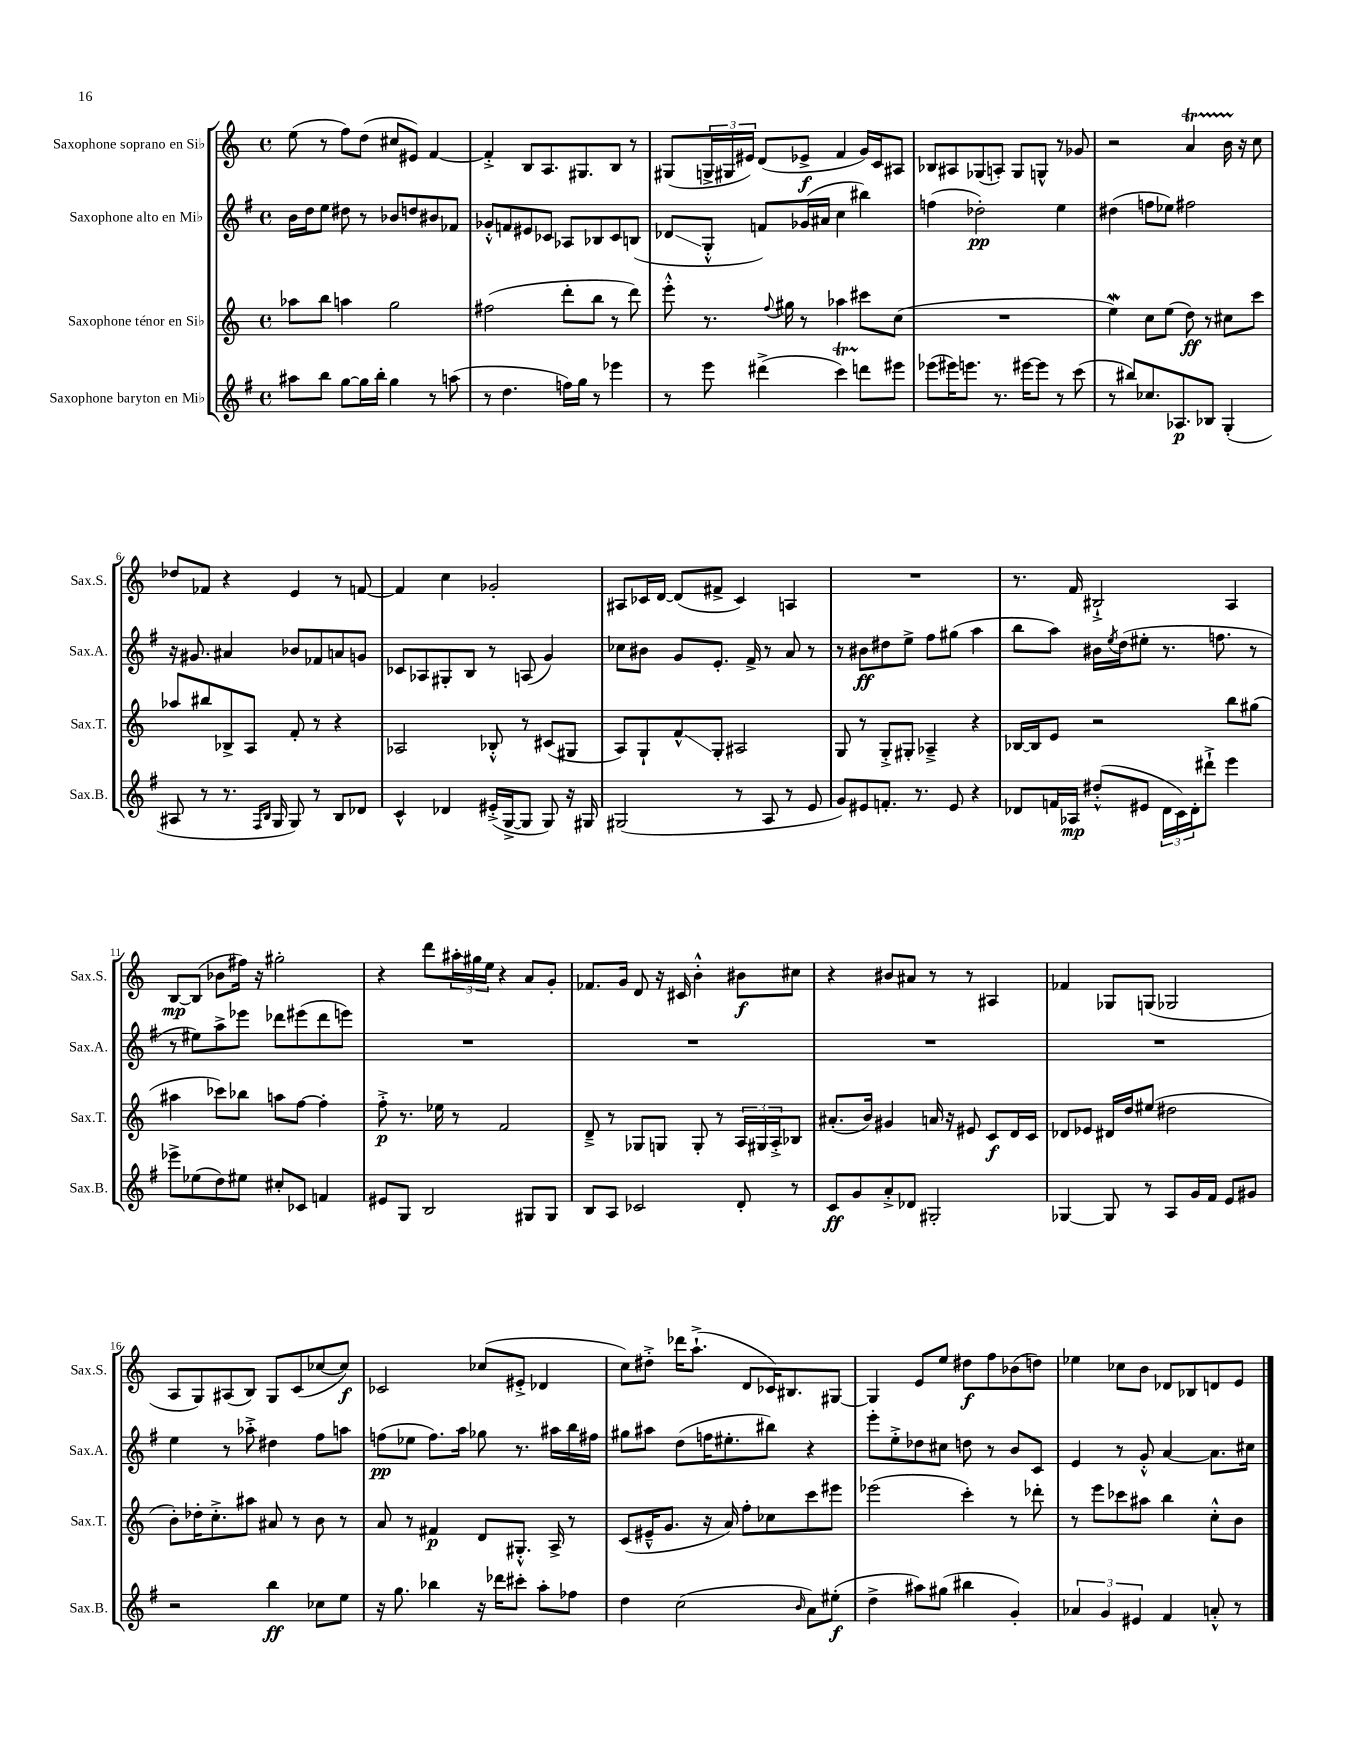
<<
\new StaffGroup <<
\new Staff = "s0" \with { instrumentName = "Saxophone soprano en Sib" shortInstrumentName = "Sax.S." } {
    \clef treble \key c \major \defaultTimeSignature \time 4/4
    e''8( r8 f''8) d''8( cis''8 eis'8) f'4~ |
    f'4-.-> b8 a8. gis8. b8 r8 |
    gis8( \tuplet 3/2 { g16-> gis16 eis'16) } d'8( ees'8->\f f'4 g'16) c'16 ais8 |
    bes8 ais8 ges8( a8-.) ges8 g8-^ r8 ges'8 |
    r2 a'4\startTrillSpan b'16 r16\stopTrillSpan c''8 |
    des''8 fes'8 r4 e'4 r8 f'8~ |
    f'4 c''4 ges'2-. |
    ais8 ces'16 d'16~ d'8( fis'8-> ces'4) a4 |
    R1 |
    r8. f'16 bis2-!-> a4 |
    b8~\mp b8( bes'8 fis''16) r16 gis''2-. |
    r4 d'''8 \tuplet 3/2 { ais''16-. gis''16 e''16 } r4 a'8 g'8-. |
    fes'8. g'16 d'8 r16 cis'16 b'4-.-^ bis'8\f cis''8 |
    r4 bis'8 ais'8 r8 r8 ais4 |
    fes'4 ges8 g8( ges2 |
    a8 g8) ais8( b8) g8 c'8( ces''8~ ces''8\f) |
    ces'2 ces''8( eis'8-.-> des'4 |
    c''8) dis''8-.-> des'''16 a''8.-!->( d'8 ces'16) bis8. gis8~ |
    gis4 e'8 e''8 dis''8\f f''8 bes'8( d''8) |
    ees''4 ces''8 b'8 des'8 bes8 d'8 e'8 \bar "|." |
}
\new Staff = "s1" \with { instrumentName = "Saxophone alto en Mib" shortInstrumentName = "Sax.A." } {
    \clef treble \key g \major \defaultTimeSignature \time 4/4
    b'16 d''16 e''8 dis''8 r8 bes'8 d''8 bis'8 fes'8 |
    ges'8-.-^ f'8 eis'8 ces'8 aes8 bes8 ces'8 b8( |
    des'8\glissando g8-.-^ f'8) ges'16( ais'16 c''4 bis''4) |
    f''4( des''2-.\pp) e''4 |
    dis''4( f''8 ees''8) fis''2 |
    r16 gis'8. ais'4 bes'8 fes'8 a'8 g'8 |
    ces'8 aes8 gis8-. b8 r8 a8( g'4) |
    ces''8 bis'8 g'8 e'8.-. fis'16-> r8 a'8 r8 |
    r8 bis'8\ff dis''8 e''8-> fis''8 gis''8( a''4 |
    b''8 a''8) bis'16 \acciaccatura { e''8 } d''16( eis''8-. r8. f''8. r8 |
    r8 eis''8) a''8-> ees'''8 des'''8 eis'''8( des'''8 e'''8) |
    R1 |
    R1 |
    R1 |
    R1 |
    e''4 r8 aes''8-.-> dis''4 fis''8 a''8 |
    f''8\pp( ees''8 f''8.) a''16 ges''8 r8. ais''16 b''16 fis''16 |
    gis''8 ais''8 d''8( f''16 eis''8.-. bis''8) r4 |
    e'''8-. e''8-.-> des''8 cis''8 d''8 r8 b'8 c'8 |
    e'4 r8 g'8-.-^ a'4~ a'8. cis''16 \bar "|." |
}
\new Staff = "s2" \with { instrumentName = "Saxophone ténor en Sib" shortInstrumentName = "Sax.T." } {
    \clef treble \key c \major \defaultTimeSignature \time 4/4
    aes''8 b''8 a''4 g''2 |
    fis''2( d'''8-. b''8 r8 d'''8) |
    e'''8-.-^ r8. \appoggiatura { f''8 } gis''16 r8 aes''4 cis'''8 c''8( |
    R1 |
    e''4\mordent) c''8 e''8( d''8\ff) r8 cis''8 c'''8 |
    aes''8 bis''8 bes8-> a8 f'8-. r8 r4 |
    aes2 bes8-.-^ r8 cis'8( gis8 |
    a8) g8-! f'8-^\glissando g8-. ais2 |
    g8 r8 g8-.-> gis8-. aes4---> r4 |
    bes16~ bes16 e'8 r2 b''8 gis''8( |
    ais''4 ces'''8) bes''8 a''8 f''8~ f''4-. |
    f''8-.->\p r8. ees''16 r8 f'2 |
    d'8---> r8 ges8 g8 g8-. r8 \tuplet 3/2 { a16 gis16 a16-.-> } bes8 |
    ais'8.-.( b'16) gis'4 a'16 r16 eis'8 c'8\f d'16 c'16 |
    des'8 ees'8 dis'16 d''16 eis''8( dis''2 |
    b'8-.) des''16-. c''8.-.-> ais''8 ais'8 r8 b'8 r8 |
    a'8 r8 fis'4\p d'8 gis8.-.-^ a16-> r8 |
    c'8( eis'16---^ g'8. r16 a'16) f''8-. ces''8 c'''8 eis'''8 |
    ees'''2( c'''4-.) r8 des'''8-. |
    r8 e'''8 ces'''8 ais''8 b''4 c''8-.-^ b'8 \bar "|." |
}
\new Staff = "s3" \with { instrumentName = "Saxophone baryton en Mib" shortInstrumentName = "Sax.B." } {
    \clef treble \key g \major \defaultTimeSignature \time 4/4
    ais''8 b''8 g''8~ g''16 b''16-. g''4 r8 a''8( |
    r8 d''4. f''16) g''16 r8 ees'''4 |
    r8 e'''8 dis'''4->( c'''4\startTrillSpan) d'''8\stopTrillSpan eis'''8 |
    ees'''8( eis'''16) e'''8. r8. eis'''16~ eis'''8 r8 c'''8( |
    r8 bis''8) ces''8. aes8.\p bes8 g4-.( |
    ais8 r8 r8. \grace { fis16 b16 } g16 g8) r8 b8 des'8 |
    c'4-^ des'4 eis'16-.->( g16~-> g8 g8) r16 gis16 |
    gis2( r8 a8 r8 e'8 |
    g'8) eis'8 f'8.-. r8. eis'8 r4 |
    des'8 f'16 aes16\mp dis''8-.-^( eis'8 \tuplet 3/2 { des'16 c'16) des'16-. } dis'''8-!-> e'''4 |
    ees'''8-> ees''8( d''8) eis''8 cis''8-. ces'8 f'4 |
    eis'8 g8 b2 gis8 gis8 |
    b8 a8 ces'2 d'8-. r8 |
    c'8\ff g'8 a'8-.-> des'8 gis2-. |
    ges4~ ges8 r8 a8 g'16 fis'16 e'8 gis'8 |
    r2 b''4\ff ces''8 e''8 |
    r16 g''8. bes''4 r16 des'''16 cis'''8-. a''8-. fes''8 |
    d''4 c''2( \grace { b'16 } a'8) eis''8-.\f( |
    d''4-> ais''8) gis''8( bis''4 g'4-.) |
    \tuplet 3/2 { aes'4 g'4 eis'4 } fis'4 a'8-.-^ r8 \bar "|." |
}
>>
>>
